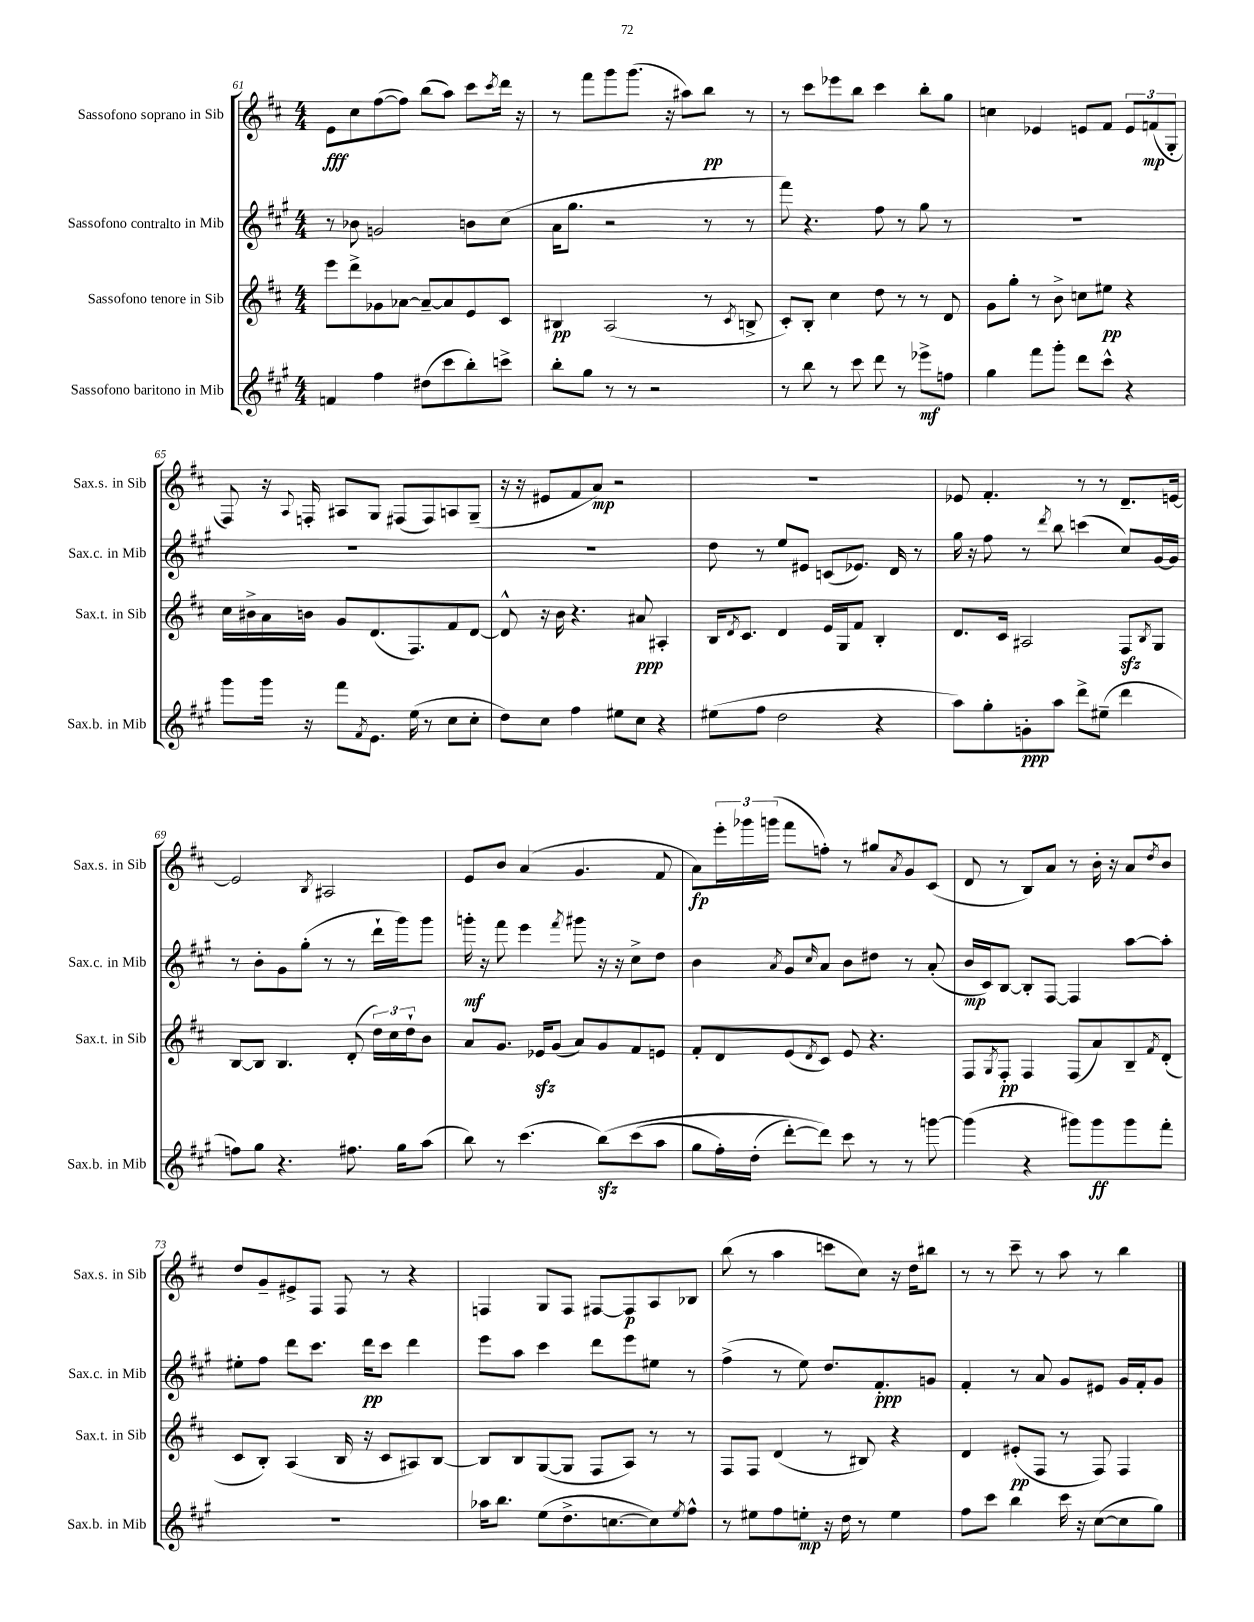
<<
\new StaffGroup <<
\new Staff = "s0" \with { instrumentName = "Sassofono soprano in Sib" shortInstrumentName = "Sax.s. in Sib" } {
    \clef treble \key d \major \numericTimeSignature \time 4/4
    e'8\fff cis''8 fis''8~( fis''8) b''8( a''8) cis'''8 \acciaccatura { cis'''8 } d'''16 r16 |
    r8 fis'''8 g'''8 g'''8.( r16 ais''8) b''8\pp r8 |
    r8 cis'''8 ees'''8 b''8 cis'''4 b''8-. g''8 |
    c''4 ees'4 e'8 fis'8 \tuplet 3/2 { e'8 f'8\mp( g8-. } |
    fis8) r16 \appoggiatura { a8 } f16-. ais8 g8 fis8( fis8) a8 g8--( |
    r16 r16 eis'8 fis'8 a'8\mp) r2 |
    R1 |
    ees'8 fis'4.-. r8 r8 d'8.-- e'16~ |
    e'2 \acciaccatura { b8 } ais2 |
    e'8 b'8 a'4( g'4. fis'8 |
    a'8\fp) \tuplet 3/2 { e'''16-. ges'''16 g'''16( } fis'''8 f''8-.) r8 gis''8 \acciaccatura { a'8 } g'8 cis'8( |
    d'8 r8 b8) a'8 r8 b'16-. r16 a'8 \acciaccatura { d''8 } b'8 |
    d''8 g'8-- eis'8-> fis8 fis8 r8 r4 |
    f4 g8 f8 fis8~ fis8\p a8 bes8 |
    b''8( r8 a''4 c'''8 cis''8) r16 d''16 bis''8 |
    r8 r8 cis'''8-- r8 a''8 r8 b''4 \bar "|." |
}
\new Staff = "s1" \with { instrumentName = "Sassofono contralto in Mib" shortInstrumentName = "Sax.c. in Mib" } {
    \clef treble \key a \major \numericTimeSignature \time 4/4
    r8 bes'8 g'2 b'8 cis''8( |
    a'16 gis''8. r2 r8 r8 |
    fis'''8) r4. fis''8 r8 gis''8 r8 |
    R1 |
    R1 |
    R1 |
    d''8 r8 e''8 eis'8 c'8( ees'8.) d'16 r8 |
    gis''16 r16 fis''8 r8 \acciaccatura { d'''8 } b''8 c'''4( cis''8) gis'16~ gis'16 |
    r8 b'8-. gis'8 gis''8-.( r8 r8 d'''16-! gis'''16) gis'''8 |
    g'''16-.\mf r16 fis'''8 e'''4 \acciaccatura { fis'''8 } gis'''8 r16 r16 cis''8-> d''8 |
    b'4 \acciaccatura { a'8 } gis'8 \grace { cis''16 } a'8 b'8 dis''8 r8 a'8-.( |
    b'16\mp cis'16) b8~ b8-. fis8~ fis4 a''8~ a''8-. |
    eis''8-. fis''8 d'''8 cis'''8. d'''16\pp cis'''8 d'''4 |
    e'''8 a''8 cis'''4 d'''8 e'''8 eis''8 r8 |
    fis''4->( r8 e''8) d''8. fis'8.-.\ppp g'8 |
    fis'4-. r8 a'8 gis'8 eis'8 gis'16 fis'16-. gis'8 \bar "|." |
}
\new Staff = "s2" \with { instrumentName = "Sassofono tenore in Sib" shortInstrumentName = "Sax.t. in Sib" } {
    \clef treble \key d \major \numericTimeSignature \time 4/4
    e'''8 d'''8-> ges'8 aes'8~ aes'8~-- aes'8 e'8 cis'8 |
    bis4\pp a2( r8 \acciaccatura { cis'8 } b8-> |
    cis'8-.) b8-. cis''4 d''8 r8 r8 d'8 |
    g'8 g''8-. r8 b'8-> c''8 eis''8\pp r4 |
    cis''16 bis'16-> a'16 b'16 g'8 d'8.( fis8.) fis'8 d'8~ |
    d'8-^ r16 b'16 r4. ais'8\ppp ais4-. |
    b16 \acciaccatura { d'8 } cis'8. d'4 e'16 g16 fis'8 b4-. |
    d'8. cis'16 ais2 fis8\sfz \acciaccatura { b8 } g8 |
    b8~ b8 b4. d'8-.( \tuplet 3/2 { d''16) cis''16 d''16-! } b'8 |
    a'8 g'8. ees'16\sfz g'8( a'8) g'8 fis'8 e'8 |
    fis'8-. d'8 e'8( \acciaccatura { d'8 } cis'8) e'8 r4. |
    fis8 \acciaccatura { g8 } fis8-.\pp fis4 fis8( a'8) b8-- \acciaccatura { fis'8 } d'8-.( |
    cis'8 b8-.) a4( b16 r16 cis'8 ais8) b8~ |
    b8 b8 g8~( g8 fis8 a8) r8 r8 |
    fis8 fis8 d'4( r8 bis8) r4 |
    d'4 eis'8-.\pp( fis8 r8 fis8) fis4 \bar "|." |
}
\new Staff = "s3" \with { instrumentName = "Sassofono baritono in Mib" shortInstrumentName = "Sax.b. in Mib" } {
    \clef treble \key a \major \numericTimeSignature \time 4/4
    f'4 fis''4 dis''8( cis'''8 b''8-.) c'''8-> |
    b''8-. gis''8 r8 r8 r2 |
    r8 b''8 r8 cis'''8 d'''8 r8 ees'''8->\mf f''8 |
    gis''4 fis'''8 gis'''8-. d'''8 cis'''8-^ r4 |
    gis'''8 gis'''16 r16 fis'''8 \acciaccatura { fis'8 } e'8. e''16( r8 cis''8 cis''8-. |
    d''8) cis''8 fis''4 eis''8 cis''8 r4 |
    eis''8( fis''8 d''2 r4 |
    a''8) gis''8-. g'8-.\ppp a''8 d'''8-> eis''8--( d'''4 |
    f''8) gis''8 r4. fis''8. gis''16 a''8( |
    b''8) r8 cis'''4.( b''8\sfz)\( cis'''8( a''8 |
    gis''8 fis''16-.) d''16-.( d'''8~-.) d'''8\) cis'''8 r8 r8 g'''8~ |
    g'''4( r4 gis'''8) gis'''8\ff gis'''8 fis'''8-. |
    R1 |
    aes''16 b''8. e''8( d''8.-> c''8.~ c''8) \acciaccatura { e''8 } fis''8-^ |
    r8 eis''8 fis''8 e''8-.\mp r16 d''16 r8 e''4 |
    fis''8 cis'''8 b''4 cis'''16 r16 cis''8~( cis''8 gis''8) \bar "|." |
}
>>
>>
\layout { \context { \Score currentBarNumber = #61 } }
